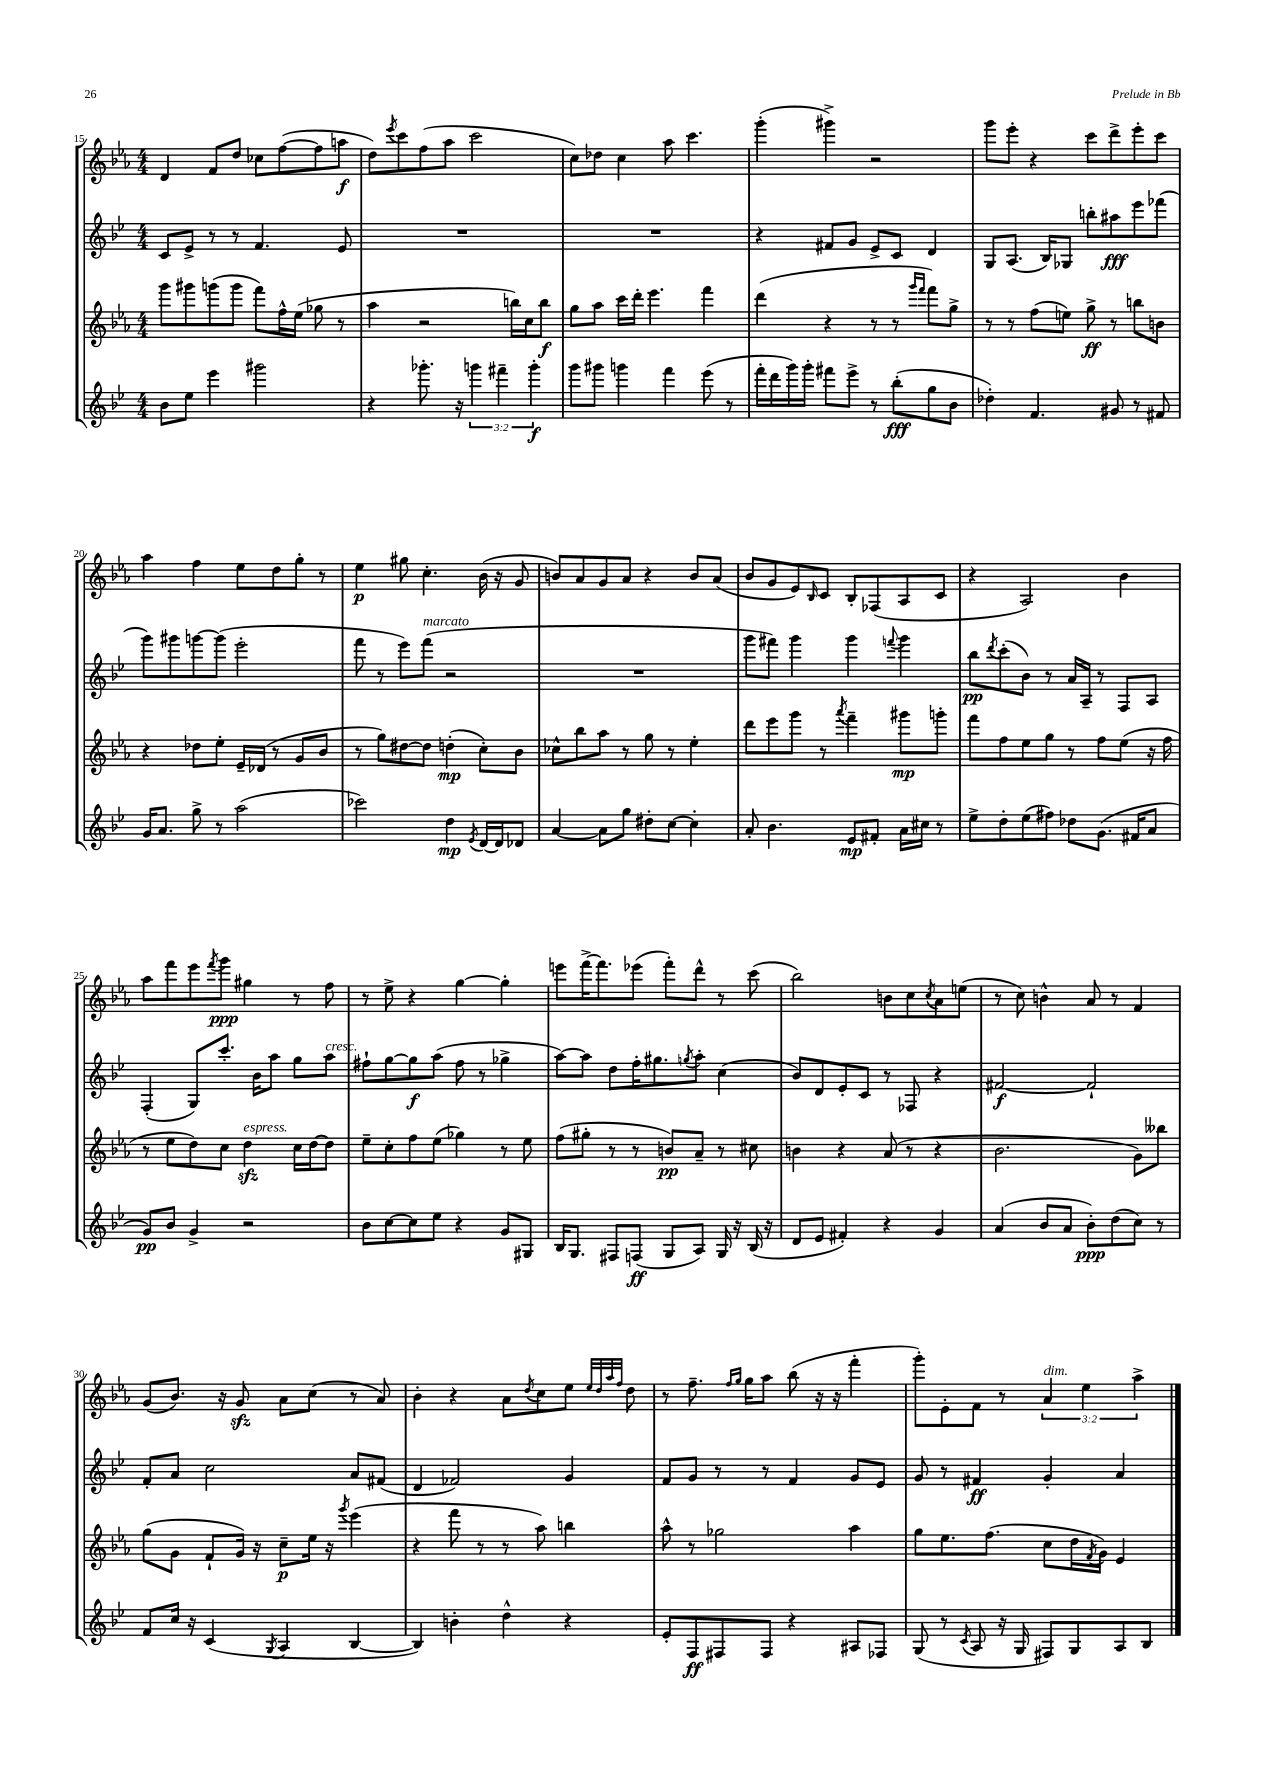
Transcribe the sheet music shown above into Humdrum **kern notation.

**kern	**kern	**kern	**kern
*staff4	*staff3	*staff2	*staff1
*clefG2	*clefG2	*clefG2	*clefG2
*k[b-e-]	*k[b-e-a-]	*k[b-e-]	*k[b-e-a-]
*M4/4	*M4/4	*M4/4	*M4/4
8b-	8ggg	8c	4d
8ee-	8ggg#	8e-^	.
4eee-	(8ggg	8r	8f
.	8ggg	8r	8dd
2ggg#	8fff)	4.f	8cc-
.	16ff^^	.	([8ff
.	(16ee-	.	.
.	8gg-	.	8ff]
.	8r	8e-	8aa
=	=	=	=
4r	4aa-	1r	8dd)
.	.	.	8qeee-
.	.	.	8ccc
8.ggg-'	2r	.	(8ff
.	.	.	8aa-
16r	.	.	.
6ggg	.	.	2ccc
6fff#~	.	.	.
.	16bb)	.	.
.	16cc	.	.
6ggg'	.	.	.
.	8bb	.	.
=	=	=	=
8ggg	8gg	1r	8cc)
8ggg#	8aa-	.	8dd-
4ggg	16ccc	.	4cc
.	16ddd'	.	.
.	4.eee-	.	.
4fff	.	.	8aa-
.	.	.	4.ccc
(8eee-	4fff	.	.
8r	.	.	.
=	=	=	=
16fff'	(4ddd	4r	(4ggg'
16ddd	.	.	.
16ggg)	.	.	.
16ggg'	.	.	.
8fff#	4r	8f#	4ggg#^)
8eee-^	.	8g	.
8r	8r	8e-^	2r
(8bb-'	8r	8c	.
.	16qqggg	.	.
.	16qqfff	.	.
8gg	8fff)	4d	.
8b-	8gg^	.	.
=	=	=	=
4dd-')	8r	8G	8ggg
.	8r	(8.A	8eee-'
4.f	(8ff	.	4r
.	.	16B-)	.
.	8ee)	8G-	.
.	8gg^	8bb'	8ccc
8g#	8r	8aa#	8ddd^
8r	8bb	8eee-	8eee-'
8f#	8b	(8fff-	8ccc
=	=	=	=
16g	4r	8ggg)	4aa-
8.a	.	.	.
.	.	8ggg#	.
8gg^	8dd-	[8ggg	4ff
8r	8ee-'	(8ggg]	.
(2aa	16e-~	2eee-'	8ee-
.	(16d-	.	.
.	8r	.	8dd
.	8g	.	8gg'
.	8b-	.	8r
=	=	=	=
2ccc-)	8r	8fff	4ee-
.	8gg)	8r	.
.	[8dd#	8eee-)	8gg#
.	8dd#]	(8fff	4.cc'
4dd	(4dd'	2r	.
8qe-	.	.	.
[16d	8cc')	.	(16b-
16d]	.	.	16r
8d-	8b-	.	8g
=	=	=	=
[4a	8cc-^^	1r	8b)
.	8bb-	.	8a-
8a]	8aa-	.	8g
8gg	8r	.	8a-
8dd#'	8gg	.	4r
[8cc	8r	.	.
4cc']	4ee-'	.	8b
.	.	.	(8a-
=	=	=	=
8a'	8ddd	8ggg	8b-
4.b-	8eee-	8fff#)	8g
.	8ggg	4ggg	8e-)
.	.	.	16qqB-
.	8r	.	8c
.	8qaaa-	.	.
8e-	4fff~	4ggg	8B-'
8f#'	.	.	(8F-
.	.	8qqfff	.
16a	8ggg#	4ggg	8A-
16cc#	.	.	.
8r	8ggg'	.	8c
=	=	=	=
8ee-^	8fff	8bb-	4r
.	.	8qddd	.
8dd'	8ff	(8ccc'	.
(8ee-	8ee-	8b-)	2A-)
8ff#)	8gg	8r	.
8dd-	8r	16a	.
.	.	16A~	.
(8.g	8ff	8r	.
.	(8ee-	8F	4b-
16f#	.	.	.
8a	16r	8A	.
.	16ff	.	.
=	=	=	=
8g)	8r	(4F'	8aa-
8b-	8ee-	.	8fff
4g^	8dd)	8G)	8eee-
.	.	.	8qfff
.	8cc	8.ccc'	8ggg
2r	4dd	.	4gg#
.	.	16b-	.
.	.	8aa	.
.	16cc	8gg	8r
.	[16dd	.	.
.	8dd]	8aa	8ff
=	=	=	=
8b-	8ee-~	8ff#`	8r
[8cc	8cc'	[8gg	8ee-^
8cc]	8ff	8gg]	4r
8ee-	(8ee-	(8aa	.
4r	4gg-)	8ff#	[4gg
.	.	8r	.
8g	8r	4gg-^	4gg']
8G#	8ee-	.	.
=	=	=	=
16B-	(8ff	[8aa)	8eee
8.G	.	.	.
.	8gg#'	8aa]	[16fff^
.	.	.	8.fff]
8F#	8r	8dd	.
(8F	8r	16ff'	(8eee-
.	.	8.gg#	.
8G	8b)	.	8fff')
.	.	8qgg	.
8A)	8a-~	8aa'	8ddd^^
16G	8r	(4cc	8r
16r	.	.	.
(16B-	8cc#	.	(8ccc
16r	.	.	.
=	=	=	=
8d	4b	8b-)	2bb-)
8e-	.	8d	.
4f#')	4r	8e-'	.
.	.	8c	.
4r	(8a-	8r	8b
.	8r	8F-	8cc
.	.	.	8qcc
4g	4r	4r	8a-
.	.	.	(8ee
=	=	=	=
(4a	2.b-	[2f#	8r
.	.	.	8cc)
8b-	.	.	4b^^
8a	.	.	.
8b-')	.	2f#`]	8a-
(8dd	.	.	8r
8cc)	8g)	.	4f
8r	8bb--	.	.
=	=	=	=
8f	(8gg	8f'	(8g
16cc	8g	8a	8.b-)
16r	.	.	.
(4c	8f`	2cc	.
.	.	.	16r
.	16g)	.	8g
.	16r	.	.
8qG	.	.	.
4A	8cc~	.	8a-
.	16ee-	.	(8cc
.	16r	.	.
.	8qggg	.	.
[4B-	(4eee-	8a	8r
.	.	(8f#	8a-)
=	=	=	=
4B-])	4r	4d	4b-'
4b'	8fff	2f-)	4r
.	8r	.	.
4dd^^	8r	.	8a-
.	.	.	8qdd
.	8aa-)	.	8cc
4r	4bb	4g	8ee-
.	.	.	32qqee-
.	.	.	32qqdd
.	.	.	32qqaa-
.	.	.	32qqff
.	.	.	8dd
=	=	=	=
8e-'	8aa-^^	8f	8r
8F	8r	8g	8.ff~
8F#	2gg-	8r	.
.	.	.	16qqff
.	.	.	16qqgg
.	.	.	16gg
8F#	.	8r	8aa-
4r	.	4f	(8bb-
.	.	.	16r
.	.	.	16r
8A#	4aa-	8g	4fff'
8F-	.	8e-	.
=	=	=	=
(8G	8gg	8g	8ggg')
8r	8.ee-	8r	8e-'
8qc	.	.	.
8A	.	4f#	8f
.	(8.ff	.	.
16r	.	.	8r
16G	.	.	.
8F#)	8cc	4g'	6a-
8G	16dd	.	.
.	.	.	6ee-
.	8qf	.	.
.	16g)	.	.
8A	4e-	4a	.
.	.	.	6aa-^
8B-	.	.	.
==	==	==	==
*-	*-	*-	*-
